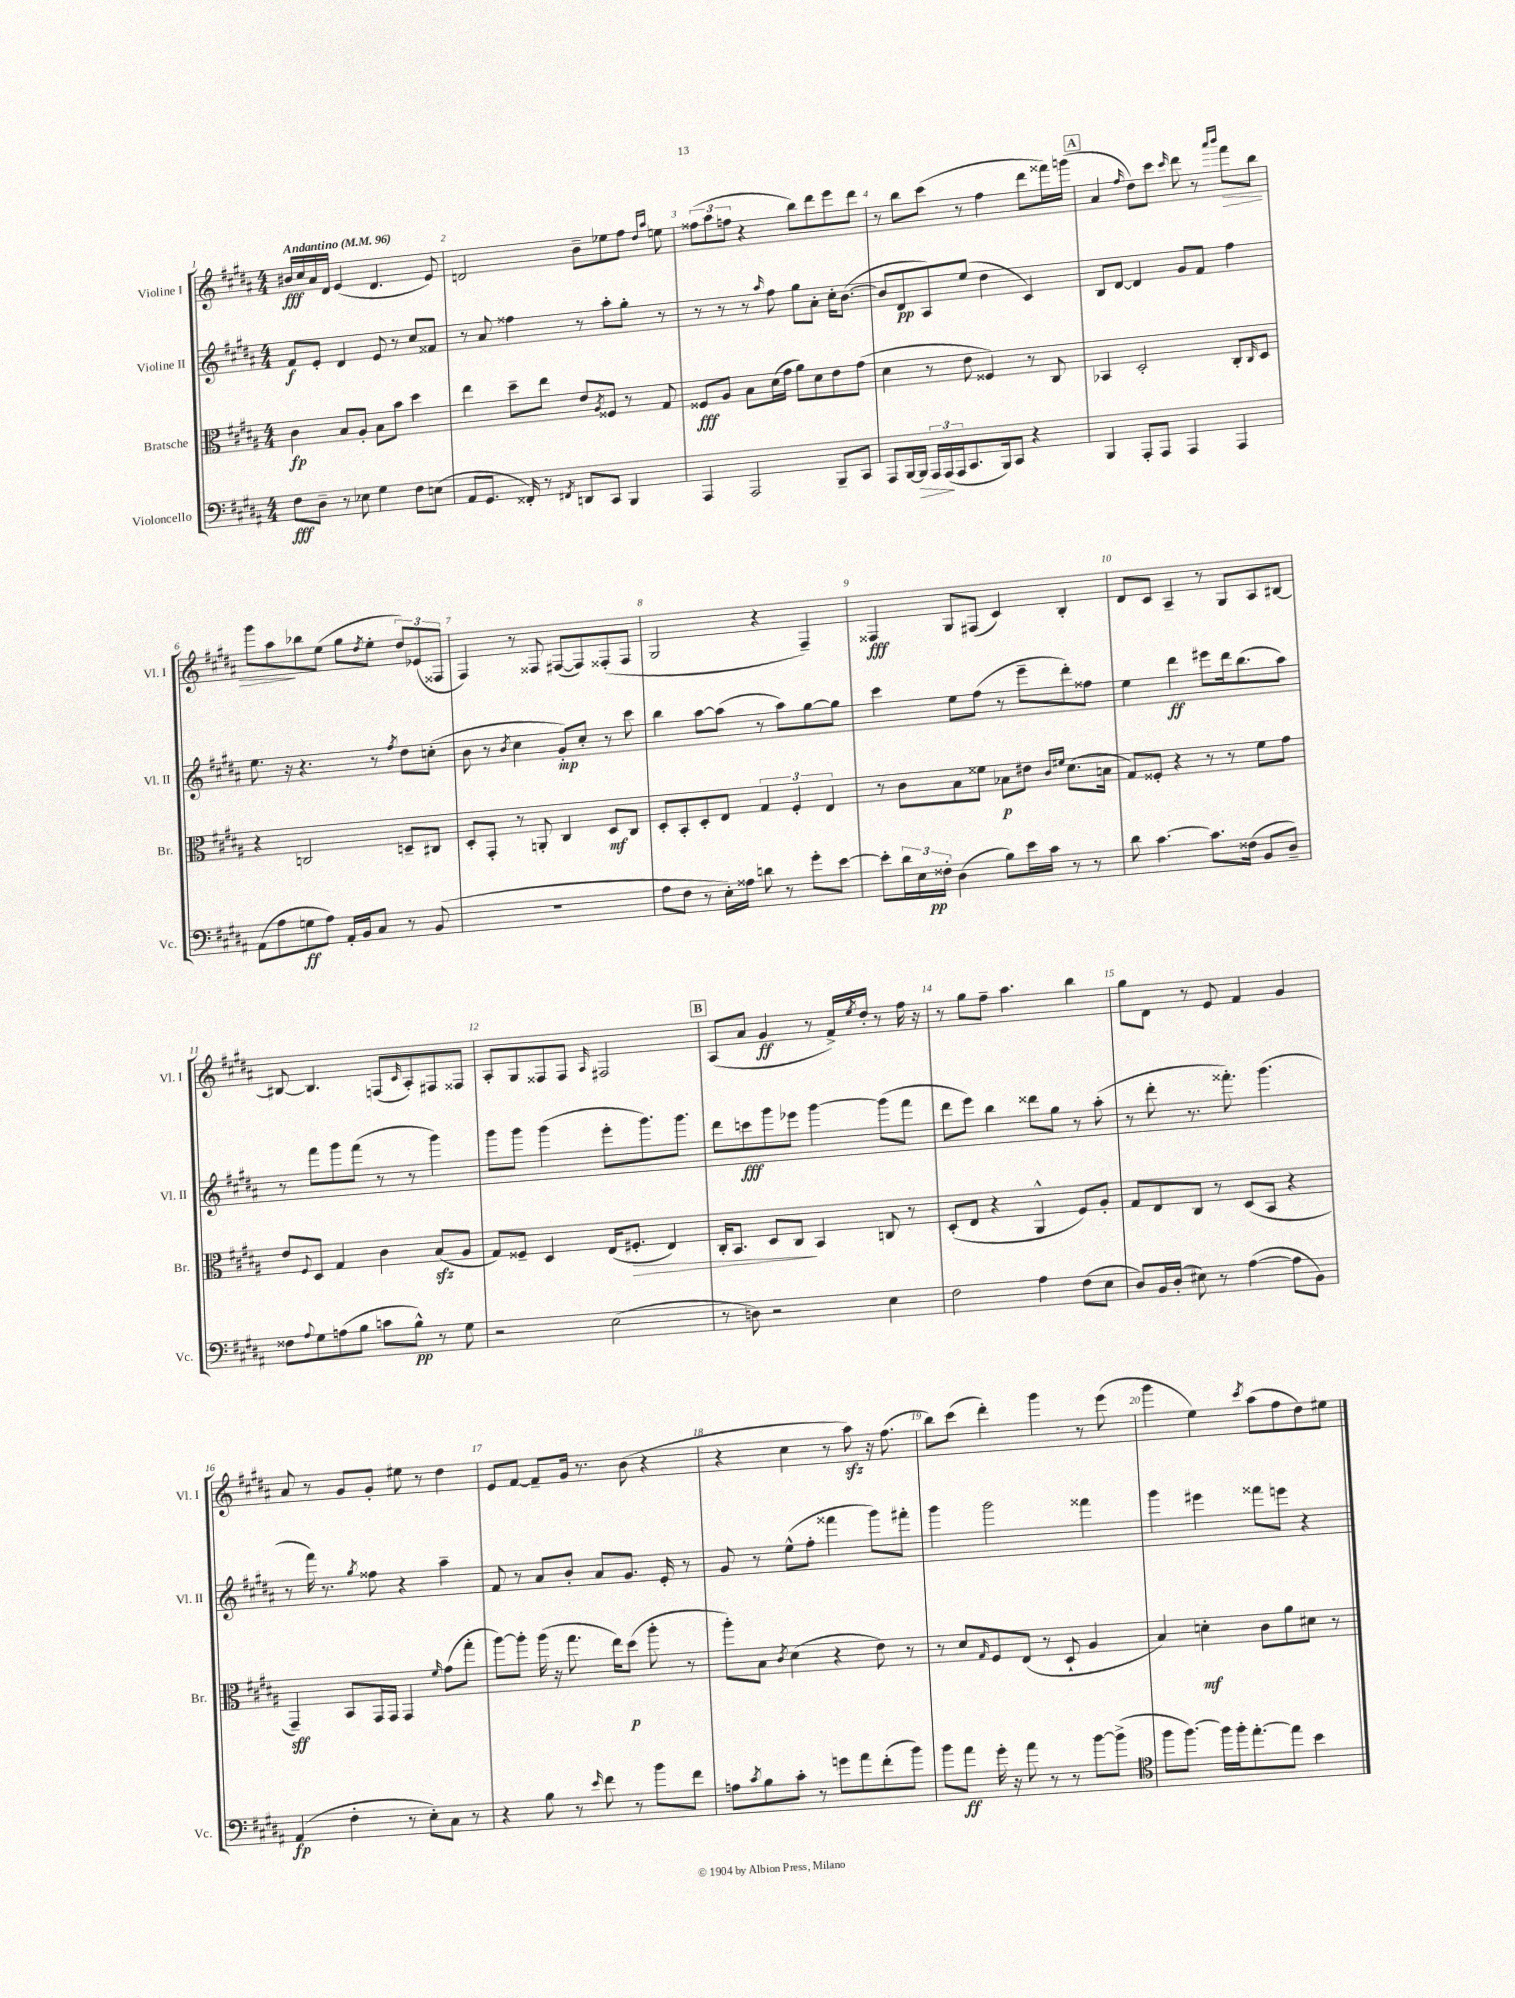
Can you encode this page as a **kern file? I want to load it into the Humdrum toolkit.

**kern	**kern	**kern	**kern
*staff4	*staff3	*staff2	*staff1
*clefF4	*clefC3	*clefG2	*clefG2
*k[f#c#g#d#a#]	*k[f#c#g#d#a#]	*k[f#c#g#d#a#]	*k[f#c#g#d#a#]
*M4/4	*M4/4	*M4/4	*M4/4
*MM96	*MM96	*MM96	*MM96
8F#	4c#	8f#	16b#
.	.	.	16cc#
8D#~	.	8e'	16a#
.	.	.	16d#
8r	8B	4d#	(4e
8E-	8A#'	.	.
4G#	8B	8e	4.d#
.	8b	8r	.
8F#	4dd#	8cc#	.
(8E	.	8f##	8e)
=	=	=	=
8AA#	4ee	8r	2d
8.GG#	.	8a#	.
.	8dd#~	4ff##	.
16FF##')	.	.	.
8r	8ee	.	.
8qFF#	.	.	.
8DD	8e	8r	8b~
.	8qA#	.	.
8CC#	8F##	8aa#'	8ee-
4BBB	8r	8gg#'	8ff#
.	.	.	16qqdd#
.	.	.	16qqaa#
.	8G#	8r	8ee
=	=	=	=
4AAA#	8F##	8r	(12ff##
.	.	.	12aa#
.	8A#	8r	.
.	.	.	12ff
2AAA#	8B	8r	4r
.	.	16qqaa#	.
.	(16d#	8ff#	.
.	16g#	.	.
.	8a#)	8gg#	8bb)
.	8d#	8a#'	8ddd#
8BBB~	8e	16cc#'	8eee
.	.	([8.b	.
8CC#	(8g#	.	8ddd#
=	=	=	=
8AAA#	4d#	8b]	8r
[16BBB	.	8d#	8bb
16BBB]	.	.	.
24AAA#	8r	8A#)	(8ccc#
(24AAA#	.	.	.
24AAA#	.	.	.
8.CC#	8e	(8ee	8r
.	4F##)	4dd#	4ff#
16BBB)	.	.	.
8CC#	.	.	.
4r	8r	4c#)	8ddd#
.	8C#	.	16fff##)
.	.	.	(16ggg
=	=	=	=
4BBB	4BB-	8B	4a#
.	.	[8d#	.
.	.	.	16qqff#
8AAA#'	2D#'	4d#]	8dd#)
8AAA#	.	.	8ccc#
.	.	.	16qqccc#
4AAA#	.	8g#	8ddd#
.	.	8f#	8r
.	.	.	16qqaaa#
.	.	.	16qqbbb
4AAA#	8C#'	4ff#	8fff#
.	16qqC#	.	.
.	8D#	.	8bb
=	=	=	=
(8AA#	4r	8.ee	8ggg#
8A#	.	.	8aa#
.	.	16r	.
8G	2C	4.r	8bb-
8A#)	.	.	(8ee
16AA#'	.	.	8gg#
16BB	.	.	.
.	.	.	8qdd#
8C#	.	8r	8ee'
.	.	8qff#	.
8r	8D~	8dd#	12dd#)
.	.	.	(12e-
(8BB	8C#	(8cc'	.
.	.	.	12F##
=	=	=	=
1r	8D#'	8b	4F#)
.	8GG#'	8r	.
.	.	8qb	.
.	8r	4cc#	8r
.	8AA'	.	8F##
.	4C#	8g#')	([8F#
.	.	8cc#'	8F#])
.	8D#	8r	(8F##'
.	8C#	8ccc#	8F##
=	=	=	=
8A#	8D#'	4bb	2G#
8F#	8BB'	.	.
8r	8D#'	[8aa#	.
16E')	8E	(8aa#]	.
16A##	.	.	.
8d	6G#	8r	4r
8r	.	8aa#)	.
.	6F#'	.	.
8g#'	.	[8gg#	4F#~)
.	6E	.	.
[8e	.	8gg#]	.
=	=	=	=
8e']	8r	4ccc#	4F##
24d#	8c#	.	.
24E	.	.	.
24F##'	.	.	.
(4D#	8B	8ee	8G#
.	8f##	(8ff#	(8F#
8B)	8B-	8r	4c#)
16e	8e#	8eee~	.
16c#	.	.	.
.	16qqc#	.	.
.	16qqf#	.	.
8r	(8.d#	8ddd#')	4B'
8r	.	8ff##	.
.	16B	.	.
=	=	=	=
8d#	8G#)	4ee	8d#
[4.c#	8F##'	.	8c#
.	4r	4ddd#	4A#~
8.c#]	8r	8eee#	8r
.	8r	16ddd#	8G#
(16F##	.	(8.bb	.
8BB	8f#	.	8A#
8D#~)	8g#	8aa#)	[8B#
=	=	=	=
8F##	8e	8r	8B#_
8qqA#	8qqF#	.	.
8G#	8D#	8fff#	4.B#]
(8A	4G#	8ggg#	.
8B	.	(8fff#	.
8c	4c#	8r	(8F
.	.	.	16qqc#
8B^^)	.	8r	8A#')
8r	(8B	4ggg#)	8F#
8G#	8A#	.	8F##
=	=	=	=
2r	8G#)	8ggg#	8A#'
.	8F##~	8ggg#	8G#
.	4D#	(4ggg#	8F##
.	.	.	8F##
.	.	.	16qqA#
(2E	(16E	8eee'	2F#
.	8.F#'	.	.
.	.	8.ggg#)	.
.	4E)	.	.
.	.	8.ggg#	.
=	=	=	=
8r	16C#'	8ddd#	(8A#
.	8.BB	.	.
8D)	.	8ccc	8a#
2r	8D#	8ggg#	4g#
.	8C#	8eee-	.
.	4BB	[4ggg#	8r
.	.	.	16f#^)
.	.	.	8qee
.	.	.	16dd#'
4E	8C	(8ggg#]	8r
.	8r	8fff#	16ff#
.	.	.	16r
=	=	=	=
2F#	(8D#'	8ddd#	8r
.	8E	8eee)	8gg#
.	4r	4bb	8ff#~
.	.	.	4.aa#
4A#	4AA#^^	8ddd##	.
.	.	8gg#	.
(8F#	8F#)	8r	4bb
8E	8A#'	(8aa#'	.
=	=	=	=
8D#)	8G#	8r	8gg#
16BB	8E	8ddd#'	8d#
(16D#'	.	.	.
8E#)	8C#	8.r	8r
8r	8r	.	8e
.	.	8.fff##')	.
([4A#	(8D#	.	4f#
.	8BB	(4.ggg#	.
8A#]	4r	.	4g#
8BB)	.	.	.
=	=	=	=
(4AA#	4GG#~)	8r	8a#
.	.	16fff#)	8r
.	.	8.r	.
4F#'	8BB	.	8g#
.	.	8qgg#	.
.	16GG#	8ff##	8g#'
.	16GG#	.	.
8r	4GG#	4r	8ee#
8E')	.	.	8r
.	16qqf#	.	.
8C#	(8g#	4aa#~	4dd#
8r	8gg#'	.	.
=	=	=	=
4r	[8aa#)	8f#	8e
.	8aa#']	8r	[8f#
8B	(16aa#	8a#	8f#~]
.	16r	.	.
8r	8.gg#	8b'	16g#
.	.	.	8.r
16qqe	.	.	.
8f#	.	8a#	.
.	16ee)	.	.
8r	(8dd#	8.g#	(8b
8b	8aa#'	.	4r
.	.	16e'	.
8f#	8r	8r	.
=	=	=	=
8A	8aa#')	8g#	4r
8qc#	.	.	.
8B	8B	8r	.
.	8qc#	.	.
8c#'	(4d#	(8ee^^	4cc#
8r	.	8ff#'	.
8g	4r	4fff##	8r
8a#	.	.	8aa#)
(8f#'	8e)	8ggg#)	16r
.	.	.	(8.ff#
8b)	8r	8fff#'	.
=	=	=	=
8b	8r	4ggg#	8bb)
8a#	8d#	.	(8ccc#
.	16qqG#	.	.
16g#'	8F#	2ggg#	4ddd#')
16r	.	.	.
8a#	(8E	.	.
8r	8r	.	4ggg#
8r	8D#`	.	.
[8b	4A#	4fff##	8r
(8b^]	.	.	(8eee
=	=	=	=
*clefC4	*	*	*
8ff#	4B)	4ggg#	4ggg#
[8.ff#)	.	.	.
.	4d'	4eee#	4ee)
16ff#]	.	.	.
16ff#'	.	.	.
[8.ee'	.	.	.
.	.	.	8qccc#
.	8c#	8fff##	(8aa#
8ee]	8a#	8eee	8ff#
4b	8d#	4r	8dd#)
.	8r	.	8ee#
==	==	==	==
*-	*-	*-	*-
